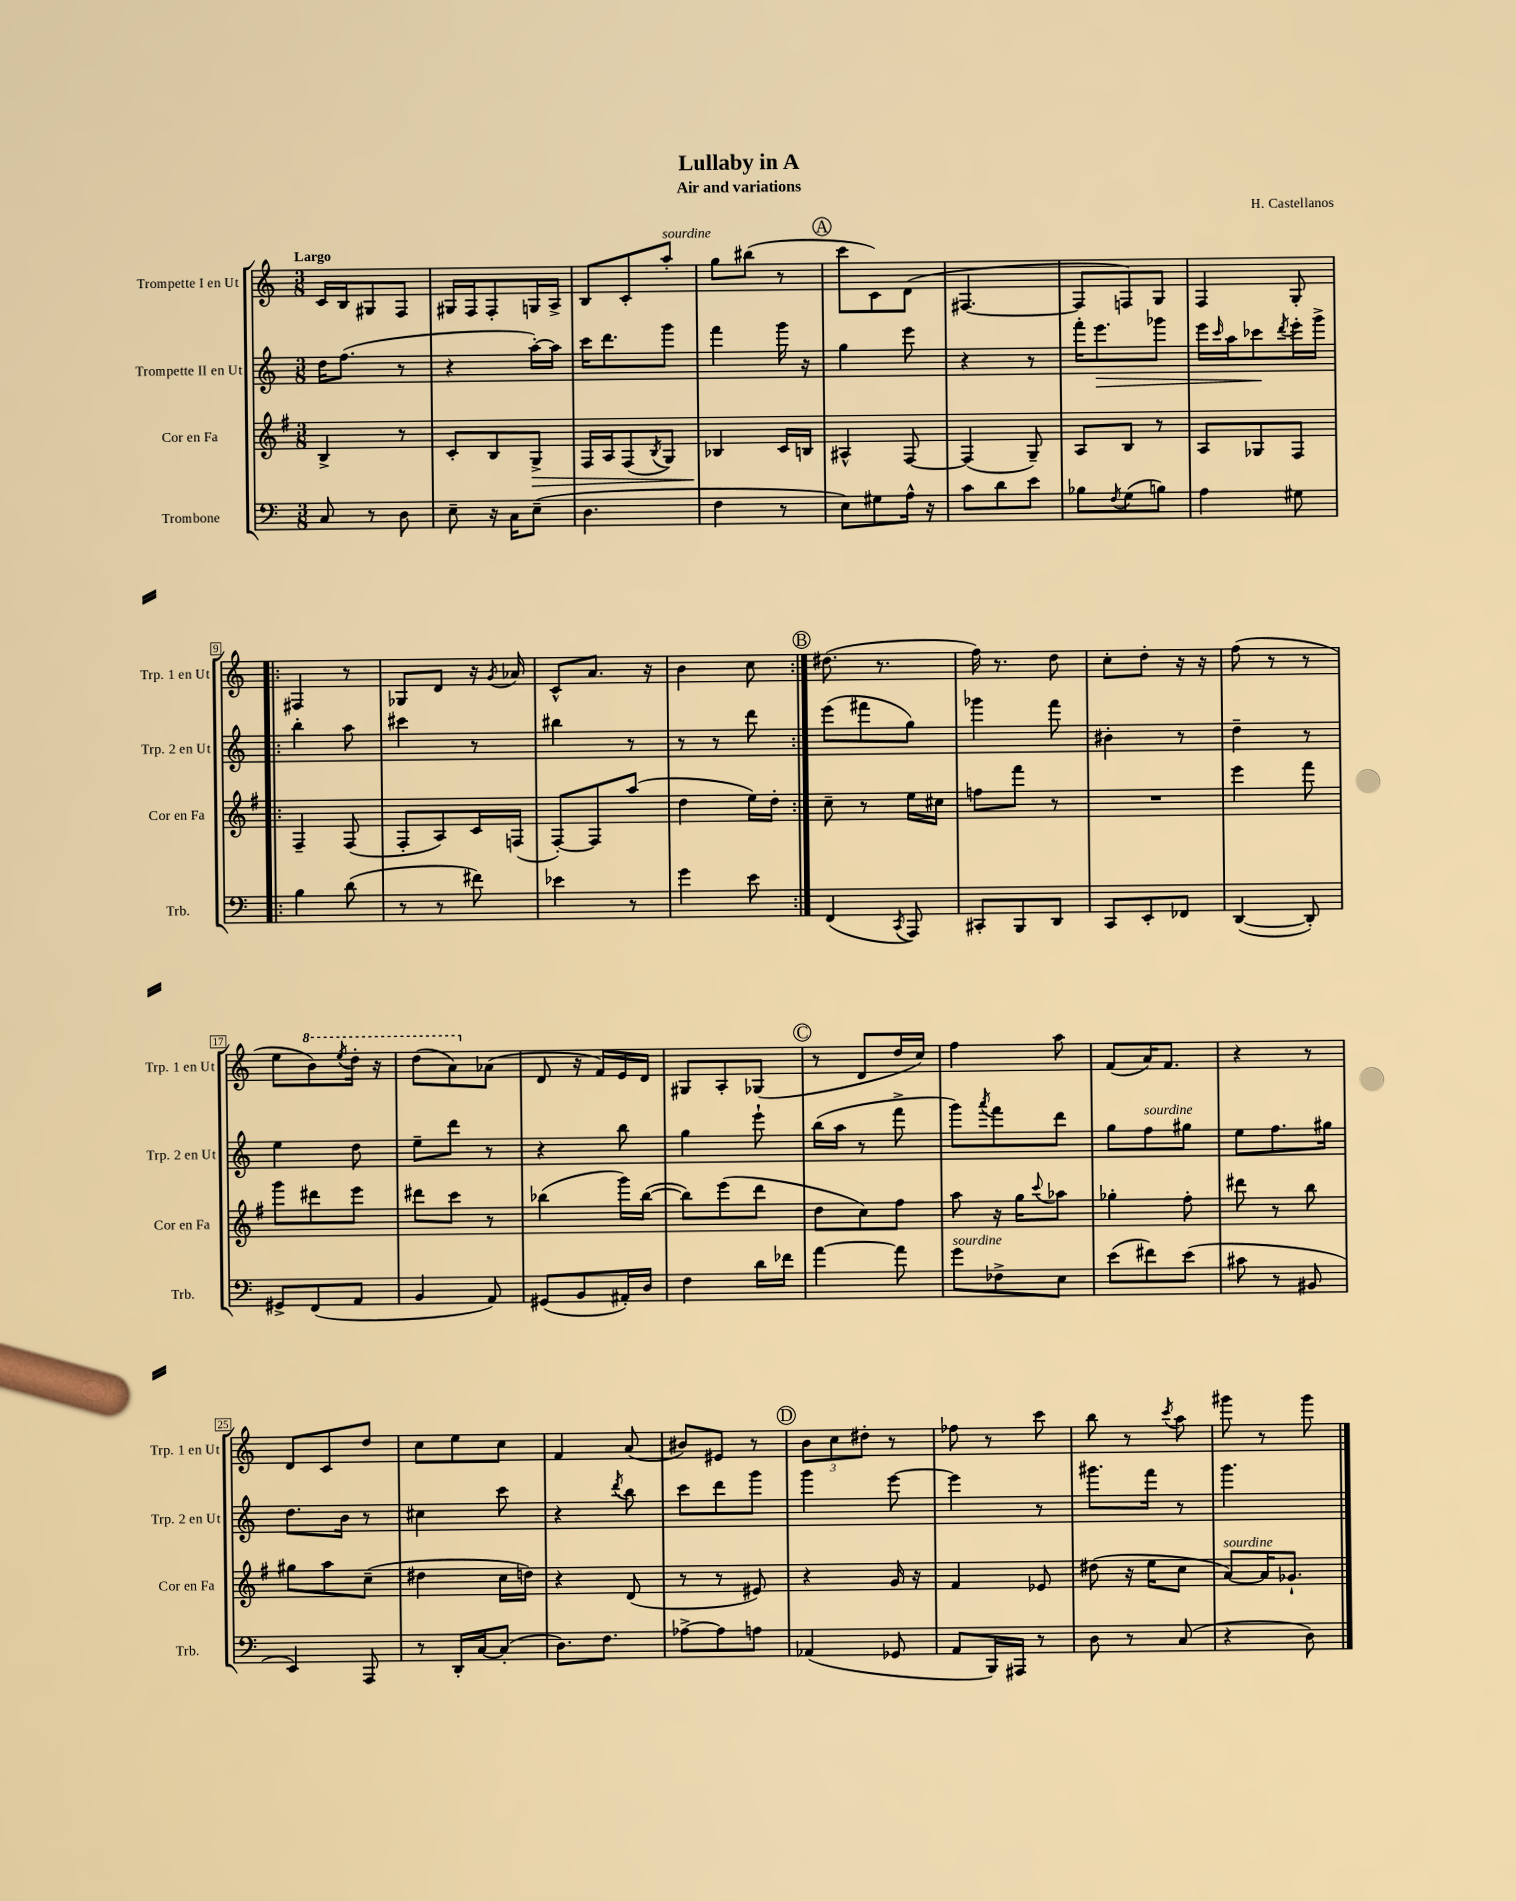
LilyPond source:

\header { title = "Lullaby in A" composer = "H. Castellanos" subtitle = "Air and variations" }
<<
\new StaffGroup <<
\new Staff = "s0" \with { instrumentName = "Trompette I en Ut" shortInstrumentName = "Trp. 1 en Ut" } {
    \clef treble \key c \major \numericTimeSignature \time 3/8 \tempo "Largo"
    c'16 b16 gis8 f8 |
    gis16 f16 f8-. g16 a16-> |
    b8 c'8-. a''8-.^\markup { \italic "sourdine" } |
    g''8 bis''8( r8 |
    \mark \markup { \circle "A" } c'''8 c'8) d'8( |
    fis4.~ |
    fis8 f8) g8 |
    f4 g8-. |
    \repeat volta 2 { fis4 r8 |
    ges8 d'8 r16 \acciaccatura { g'8 } aes'16 |
    c'8-^ a'8. r16 |
    b'4 c''8 | }
    \mark \markup { \circle "B" } dis''8.( r8. |
    f''16) r8. d''8 |
    c''8-. d''8-. r16 r16 |
    f''8( r8 r8 |
    e''8 \ottava #1 b''8) \acciaccatura { e'''8 } d'''16-. r16 |
    d'''8( a''8) \ottava #0 aes'8( |
    d'8 r16 f'16) e'16 d'16 |
    gis8 a8-. ges8( |
    \mark \markup { \circle "C" } r8 d'8 d''16 c''16) |
    f''4 a''8 |
    f'8( a'16) f'8. |
    r4 r8 |
    d'8 c'8 d''8 |
    c''8 e''8 c''8 |
    f'4 a'8( |
    bis'8) eis'8 r8 |
    \mark \markup { \circle "D" } \tuplet 3/2 { b'8 c''8 dis''8-. } r8 |
    fes''8 r8 c'''8 |
    b''8 r8 \acciaccatura { c'''8 } a''8 |
    gis'''8 r8 gis'''8 \bar "|." |
}
\new Staff = "s1" \with { instrumentName = "Trompette II en Ut" shortInstrumentName = "Trp. 2 en Ut" } {
    \clef treble \key c \major \numericTimeSignature \time 3/8
    d''16 f''8.( r8 |
    r4 a''16~-.) a''16 |
    c'''16 d'''8. g'''8 |
    f'''4 g'''16 r16 |
    \mark \markup { \circle "A" } g''4 e'''8 |
    r4 r8 |
    f'''16-. e'''8.\> ges'''8 |
    e'''16 \grace { c'''16 } a''16 ces'''8\! \acciaccatura { d'''8 } e'''16-. g'''16-> |
    \repeat volta 2 { b''4-. a''8 |
    cis'''4 r8 |
    bis''4 r8 |
    r8 r8 d'''8 | }
    \mark \markup { \circle "B" } e'''8( fis'''8 g''8) |
    ges'''4 f'''8 |
    bis'4-. r8 |
    d''4-- r8 |
    e''4 d''8 |
    e''8-- d'''8 r8 |
    r4 b''8 |
    g''4 e'''8-! |
    \mark \markup { \circle "C" } b''16( a''16 r8 f'''8-> |
    g'''8) \acciaccatura { a'''8 } f'''8 d'''8 |
    g''8 f''8^\markup { \italic "sourdine" } gis''8 |
    e''8 f''8. gis''16 |
    d''8. b'16 r8 |
    cis''4 c'''8 |
    r4 \acciaccatura { d'''8 } b''8 |
    c'''8 d'''8 g'''8 |
    \mark \markup { \circle "D" } g'''4 e'''8~ |
    e'''4 r8 |
    gis'''8. f'''16 r8 |
    g'''4. \bar "|." |
}
\new Staff = "s2" \with { instrumentName = "Cor en Fa" shortInstrumentName = "Cor en Fa" } {
    \clef treble \key g \major \numericTimeSignature \time 3/8
    b4-> r8 |
    c'8-. b8 g8->\> |
    fis16 a16 fis8( \acciaccatura { b8 } g8) |
    bes4\! c'16 b16 |
    \mark \markup { \circle "A" } ais4-^ fis8~ |
    fis4( g8--) |
    a8 b8 r8 |
    a8 ges8 fis8 |
    \repeat volta 2 { fis4-- fis8( |
    fis8-. a8) c'16 f16( |
    fis8~-.) fis8 a''8( |
    d''4 e''16) d''16-. | }
    \mark \markup { \circle "B" } c''8-- r8 e''16 cis''16 |
    f''8 fis'''8 r8 |
    R4. |
    e'''4 fis'''8 |
    g'''8 dis'''8 e'''8 |
    dis'''8 c'''8 r8 |
    bes''4( g'''16) bes''16~( |
    bes''8) e'''8( d'''8 |
    \mark \markup { \circle "C" } d''8 c''8) fis''8 |
    a''8 r16 g''16 \appoggiatura { c'''8 } aes''8 |
    ges''4-. fis''8-. |
    dis'''8 r8 b''8 |
    gis''8 a''8 c''8--( |
    dis''4 c''16 d''16) |
    r4 d'8( |
    r8 r8 eis'8) |
    \mark \markup { \circle "D" } r4 g'16 r16 |
    fis'4 ees'8 |
    dis''8( r16 e''16 c''8 |
    a'8~^\markup { \italic "sourdine" }) a'16 ges'8.-! \bar "|." |
}
\new Staff = "s3" \with { instrumentName = "Trombone" shortInstrumentName = "Trb." } {
    \clef bass \key c \major \numericTimeSignature \time 3/8
    c8 r8 d8 |
    e8-- r16 c16 e8--( |
    d4. |
    f4 r8 |
    \mark \markup { \circle "A" } e8) gis8 a16-^ r16 |
    c'8 d'8 e'8 |
    bes8 \acciaccatura { f8 } g8( b8) |
    a4 gis8 |
    \repeat volta 2 { b4 d'8( |
    r8 r8 fis'8) |
    ees'4 r8 |
    g'4 e'8 | }
    \mark \markup { \circle "B" } f,4( \acciaccatura { c,8 } a,,8) |
    cis,8-. b,,8 d,8 |
    c,8 e,8-. fes,8 |
    d,4~( d,8-.) |
    gis,8-> f,8( a,8 |
    b,4 a,8) |
    gis,8( b,8 ais,16-.) d16 |
    f4 d'16 fes'16 |
    \mark \markup { \circle "C" } a'4~ a'8 |
    g'8^\markup { \italic "sourdine" } fes8-> e8 |
    e'8( fis'8) e'8( |
    cis'8 r8 bis,8 |
    e,4) a,,8 |
    r8 d,16-. c16~ c8-.( |
    d8.) f8. |
    aes8~-> aes8 a8 |
    \mark \markup { \circle "D" } aes,4( ges,8 |
    a,8 b,,16) ais,,16 r8 |
    d8 r8 c8( |
    r4 d8) \bar "|." |
}
>>
>>
\layout { \context { \Score \override BarNumber.stencil = #(make-stencil-boxer 0.1 0.3 ly:text-interface::print) } }
